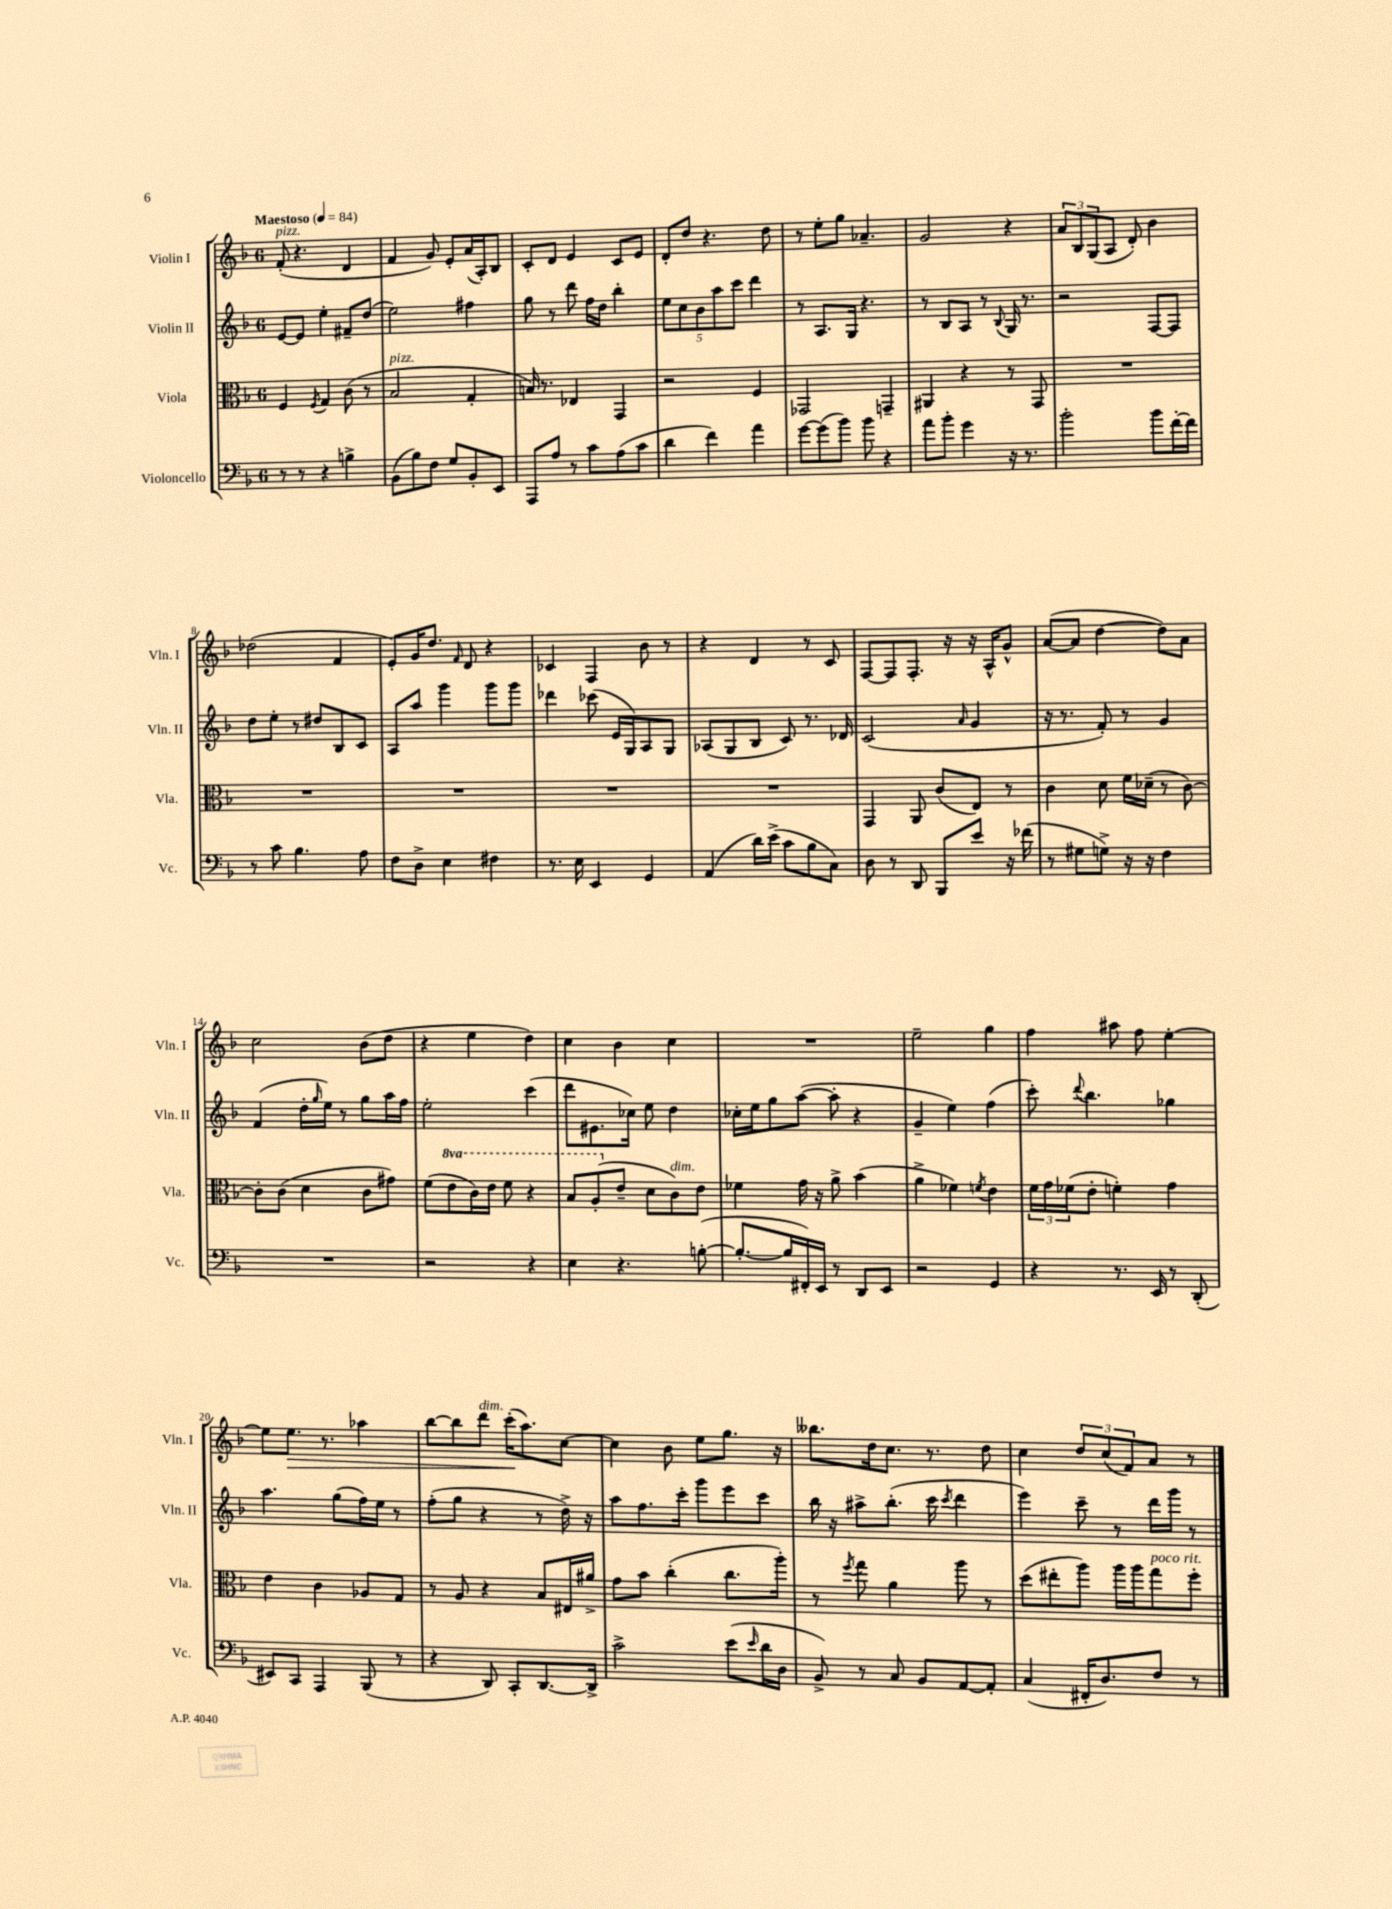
<<
\new StaffGroup <<
\new Staff = "s0" \with { instrumentName = "Violin I" shortInstrumentName = "Vln. I" } {
    \clef treble \key f \major \once \override Staff.TimeSignature.style = #'single-digit \time 6/8 \tempo "Maestoso" 4 = 84
    f'8-.^\markup { \italic "pizz." }( r4. d'4 |
    f'4 g'8) e'8-. a'16( a16-.) bes8 |
    c'8-. d'8 e'4 c'8 e'8 |
    d'8-. d''8 r4. d''8 |
    r8 e''8-. g''8 aes'4.-- |
    g'2 r4 |
    \tuplet 3/2 { a'8 bes8 g8( } a8 d'8-.) bes'4 |
    des''2( f'4 |
    e'8-.) g'16 d''8. \grace { f'16 } d'8 r4 |
    ces'4 f4 bes'8 r8 |
    r4 d'4 r8 c'8 |
    f8~ f8 f8.-. r16 r16 a16-^ g'8-^ |
    a'8~( a'8 d''4~ d''8) a'8 |
    c''2 bes'8( d''8 |
    r4 e''4 d''4) |
    c''4 bes'4 c''4 |
    R2. |
    e''2-- g''4 |
    f''4 ais''8 f''8 e''4~-. |
    e''8 e''8.\> r8. aes''4 |
    bes''8~ bes''8 d'''8^\markup { \italic "dim." } c'''16-.\!( a''8.) c''8~ |
    c''4 bes'8 e''8 g''8. r16 |
    beses''8. d''16 c''8. r8. d''8 |
    c''4 \tuplet 3/2 { d''8 c''8( f'8) } a'8 r8 \bar "|." |
}
\new Staff = "s1" \with { instrumentName = "Violin II" shortInstrumentName = "Vln. II" } {
    \clef treble \key f \major \once \override Staff.TimeSignature.style = #'single-digit \time 6/8
    e'8~ e'8 e''4-. fis'8-- d''8( |
    e''2) fis''4 |
    g''8 r8 d'''8 f''16 d''16 bes''4-. |
    \tuplet 5/4 { e''8 c''8 bes'8 a''8 c'''8 } d'''4 |
    r8 a8. g16 r4. |
    r8 bes8 a8 r8 \appoggiatura { bes8 } g16 r8. |
    r2 f8~ f8 |
    d''8 e''8-. r8 dis''8 bes8 c'8 |
    a8 a''8 g'''4 g'''8 g'''8 |
    des'''4 ces'''8( e'16 g16) a8 g8 |
    aes8( g8 bes8 c'8) r8. des'16 |
    c'2( \grace { a'16 } g'4 |
    r16 r8. f'8-.) r8 g'4 |
    f'4( d''16-. \grace { g''16 } e''16) r8 g''8 a''16 f''16 |
    e''2-. c'''4( |
    d'''8 eis'8. ces''16) e''8 d''4 |
    ces''16-. e''16 g''8 a''8~( a''8-. r4 |
    g'4-- e''4) f''4( |
    c'''8-.) \appoggiatura { d'''8 } bes''4. ges''4 |
    a''4. g''8( f''16) e''16 r8 |
    f''8-.( g''8 r4 r8 d''16->) r16 |
    a''8 f''8. c'''16-. g'''8 e'''8 c'''8 |
    bes''16 r16 ais''8-> bes''8.-.( c'''16 \acciaccatura { c'''8 } d'''4 |
    e'''4) c'''8-- r8 d'''16 g'''16 r8 \bar "|." |
}
\new Staff = "s2" \with { instrumentName = "Viola" shortInstrumentName = "Vla." } {
    \clef alto \key f \major \once \override Staff.TimeSignature.style = #'single-digit \time 6/8 \set Staff.ottavationMarkups = #ottavation-simple-ordinals
    f4 \acciaccatura { f8 } g4 c'8( r8 |
    bes2^\markup { \italic "pizz." } g4-. |
    b16) r8. ees4 g,4 |
    r2 f4 |
    ges,2 g,4-- |
    ais,4 r4 r8 g,8 |
    R2. |
    R2. |
    R2. |
    R2. |
    R2. |
    g,4 a,8 c'8( e8) r8 |
    c'4 d'8 f'16 des'16--( r8 c'8~) |
    c'8-. c'8( d'4 c'8 gis'8) |
    f'8( \ottava #1 e''8 c''16) e''16 f''8 r4 |
    bes'8 a'8-.( \ottava #0 e'8-- d'8 c'8^\markup { \italic "dim." }) e'8 |
    fes'4 g'16 r16 a'8-> bes'4( |
    a'4-> fes'4) \acciaccatura { f'8 } e'4 |
    \tuplet 3/2 { f'16 g'16 fes'16( } e'8-. f'4-.) g'4 |
    e'4 c'4 aes8 g8 |
    r8 a8 r4 bes8 eis16 ais'16-> |
    g'8 bes'8 c''4-.( c''8. a''16-.) |
    r8 \acciaccatura { f''8 } g''8 a'4 a''8 r8 |
    d''8( eis''8-. a''8) a''16 a''16 g''8^\markup { \italic "poco rit." } f''8-. \bar "|." |
}
\new Staff = "s3" \with { instrumentName = "Violoncello" shortInstrumentName = "Vc." } {
    \clef bass \key f \major \once \override Staff.TimeSignature.style = #'single-digit \time 6/8
    r8 r8 r4 b4-> |
    bes,8( bes8) f8 g8 bes,8-. e,8 |
    a,,8 a8 r8 c'8 a8( c'8 |
    d'4 f'4) a'4 |
    g'8~ g'8( bes'8) bes'8 r4 |
    a'8 bes'8-. g'4 r16 r8. |
    bes'2-. bes'8 f'16~-. f'16 |
    r8 c'8 bes4. a8 |
    f8 d8-> e4 fis4 |
    r8. e16 e,4 g,4 |
    a,4( d'16) e'16->( c'8 bes8 c8) |
    d8 r8 d,8 bes,,8 e'8 r16 fes'16( |
    r8 gis8 g8->) r16 r16 f4 |
    R2. |
    r2 r4 |
    e4 r4. b8~-.( |
    b8.~-. b16 fis,16-.) e,16 r8 d,8 e,8 |
    r2 g,4 |
    r4 r8. e,16 r8 d,8-.( |
    eis,8) c,8 a,,4 bes,,8( r8 |
    r4 d,8) c,8-. d,8.~ d,16-> |
    c'2-> e'8( \grace { e'16 } d'16 d16 |
    bes,8->) r8 c8 bes,8 a,8~ a,8-. |
    c4( fis,16-. d8.) f8 r8 \bar "|." |
}
>>
>>
